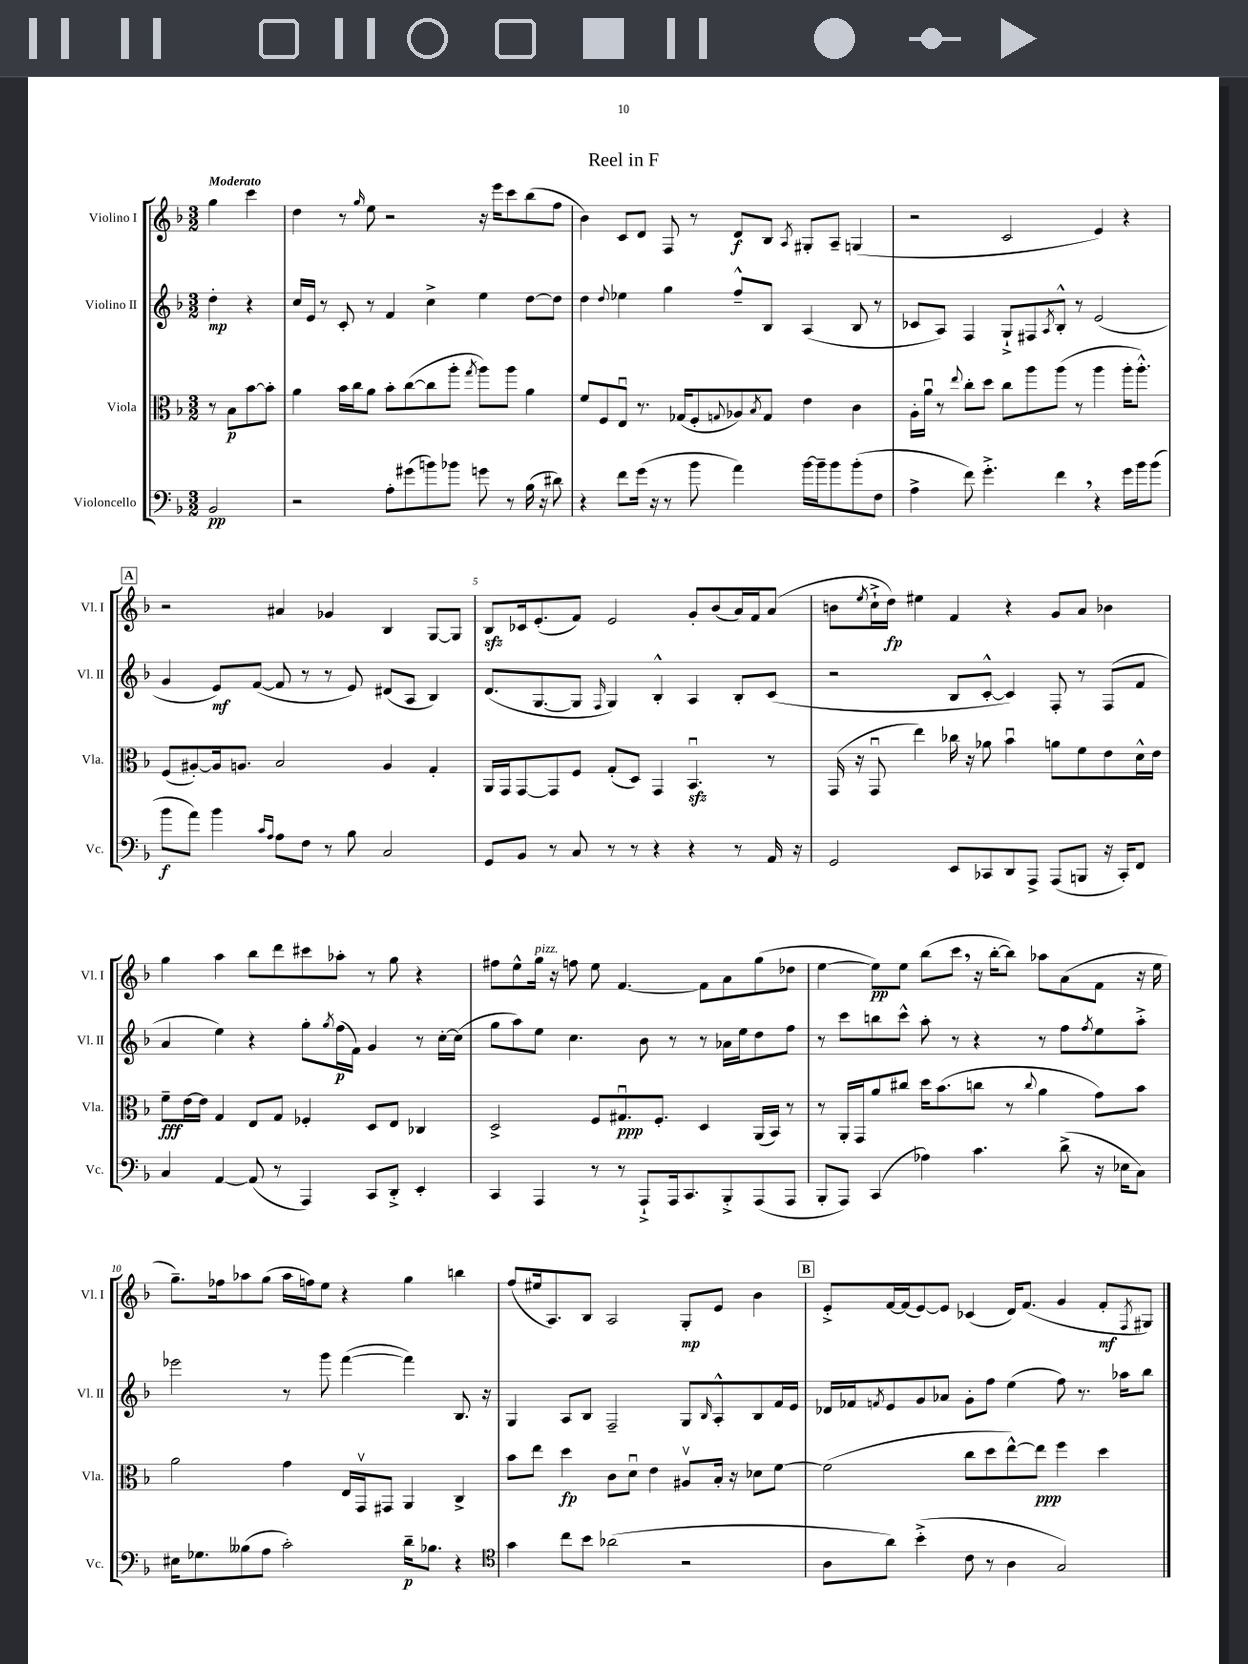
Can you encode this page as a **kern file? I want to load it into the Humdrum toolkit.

**kern	**dynam	**kern	**dynam	**kern	**dynam	**kern	**dynam
*part4	*part4	*part3	*part3	*part2	*part2	*part1	*part1
*staff4	*staff4	*staff3	*staff3	*staff2	*staff2	*staff1	*staff1
*I"Violoncello	*	*I"Viola	*	*I"Violino II	*	*I"Violino I	*
*I'Vc.	*	*I'Vla.	*	*I'Vl. II	*	*I'Vl. I	*
*clefF4	*	*clefC3	*	*clefG2	*	*clefG2	*
*k[b-]	*	*k[b-]	*	*k[b-]	*	*k[b-]	*
*M3/2	*	*M3/2	*	*M3/2	*	*M3/2	*
=	=	=	=	=	=	=	=
!	!	!	!	!	!	!LO:TX:a:B:t=Moderato	!
2BB-/	pp	8r	.	4dd'\	mp	4gg\	.
.	.	8B-\L	p	.	.	.	.
.	.	[8b-\	.	4r	.	4ccc\	.
.	.	8b-'\J]	.	.	.	.	.
=1	=1	=1	=1	=1	=1	=1	=1
2r	.	4a\	.	16cc/LL	.	4dd\	.
.	.	.	.	16e/JJ	.	.	.
.	.	.	.	8r	.	.	.
.	.	16b-\LL	.	8c'/	.	8r	.
.	.	16cc\J	.	.	.	.	.
.	.	.	.	.	.	16qqgg/	.
.	.	8a\J	.	8r	.	8ee\	.
8A'\L	.	8b-'\L	.	4f/	.	2r	.
(8g#X\	.	([8cc\	.	.	.	.	.
8bn\)	.	8cc\]	.	4cc^\	.	.	.
8b-X\J	.	8aa'\J	.	.	.	.	.
.	.	8qgg/	.	.	.	.	.
8gn\	.	8aa\L)	.	4ee\	.	16r	.
.	.	.	.	.	.	16eee\KL	.
8r	.	8aa\J	.	.	.	8ccc\	.
(16B-\	.	4a\	.	[8dd\L	.	(8bb-\	.
16r	.	.	.	.	.	.	.
8d#X\)	.	.	.	8dd\J]	.	8ff\J	.
=2	=2	=2	=2	=2	=2	=2	=2
4r	.	8f/L	.	4dd\	.	4b-\)	.
.	.	8F/	.	.	.	.	.
.	.	.	.	8qqdd/	.	.	.
8f\L	.	8Eu/J	.	4ee-X\	.	8c/L	.
(16g\Jk	.	8.r	.	.	.	8d/J	.
16r	.	.	.	.	.	.	.
8r	.	.	.	4gg\	.	8F/	.
.	.	(16G-X/KL	.	.	.	.	.
8b-\	.	8F'/	.	.	.	8r	.
.	.	8qqGn/	.	.	.	.	.
4a\)	.	8A-X/)	.	8ff~^^/L	.	8d/L	f
.	.	8qB-/	.	.	.	.	.
.	.	8G/J	.	8B-/J	.	8B-/J	.
.	.	.	.	.	.	8qA/	.
[16b-\LL	.	4e\	.	(4A/	.	8G#X'/L	.
16b-~\J]	.	.	.	.	.	.	.
8b-\	.	.	.	.	.	8A~/J	.
(8b-'\	.	4c\	.	8B-/	.	(4Gn/	.
8F\J	.	.	.	8r	.	.	.
=3	=3	=3	=3	=3	=3	=3	=3
4A^\	.	16A'\LL	.	8c-X/L	.	2r	.
.	.	16au\JJ	.	.	.	.	.
.	.	8r	.	8A/J)	.	.	.
.	.	8qqee/	.	.	.	.	.
8f\)	.	8cc'\L	.	4F/	.	.	.
4.g'^\	.	8dd\J	.	.	.	.	.
.	.	8cc\L	.	8G`^/L	.	2c/	.
.	.	8aa\	.	8F#X/	.	.	.
.	.	.	.	8qA/	.	.	.
4f,\	.	(8aa\J	.	8B-'^^/J	.	.	.
.	.	8r	.	8r	.	.	.
4r	.	4aa\	.	(2e/	.	4e/)	.
16g\LL	.	16aa'\KL	.	.	.	4r	.
16b-\J	.	8.aa'^^\J)	.	.	.	.	.
(8b-\J	.	.	.	.	.	.	.
!!LO:LB:g=z
!!LO:REH:place=s1:t=A
=4	=4	=4	=4	=4	=4	=4	=4
8b-\L	f	(8F/L	.	4g/	.	2r	.
8a\J)	.	[8A#X'/)	.	.	.	.	.
4b-\	.	16A#/k]	.	8e/L)	mf	.	.
.	.	8.An/J	.	.	.	.	.
.	.	.	.	([8f/J	.	.	.
16qqc/LL	.	.	.	.	.	.	.
16qqA/JJ	.	.	.	.	.	.	.
8A\L	.	2B-/	.	8f/]	.	4a#X/	.
8F\J	.	.	.	8r	.	.	.
8r	.	.	.	8r	.	4g-X/	.
8B-\	.	.	.	8e/)	.	.	.
2C/	.	4A/	.	(8d#X/L	.	4B-/	.
.	.	.	.	8A/J	.	.	.
.	.	4G'/	.	4B-/)	.	[8G/L	.
.	.	.	.	.	.	8G/J]	.
=5	=5	=5	=5	=5	=5	=5	=5
8GG/L	.	16AA/LL	.	(8.d/L	.	8B-zz/L	.
.	.	16GG/J	.	.	.	.	.
8BB-/J	.	[8GG/	.	.	.	16c-X/k	.
.	.	.	.	[8.G/	.	(8.e'/	.
8r	.	8GG/]	.	.	.	.	.
8C/	.	8F/J	.	8G/J]	.	8f/J)	.
.	.	.	.	16qqF/	.	.	.
8r	.	(8G'/L	.	4G/)	.	2e/	.
8r	.	8D/J)	.	.	.	.	.
4r	.	4GG/	.	4B-'^^/	.	.	.
4r	.	4.BB-zzu/	.	4A/	.	8g'/L	.
.	.	.	.	.	.	(8b-/	.
8r	.	.	.	8B-'/L	.	16a/L)	.
.	.	.	.	.	.	16f/J	.
16AA/	.	8r	.	(8c/J	.	(8a/J	.
16r	.	.	.	.	.	.	.
=6	=6	=6	=6	=6	=6	=6	=6
2GG/	.	(16GG/	.	2r	.	8bn\L	.
.	.	16r	.	.	.	.	.
.	.	.	.	.	.	8qee/	.
.	.	8GGu/	.	.	.	16cc`^\L	.
.	.	.	.	.	.	16dd\JJ)	fp
.	.	4ee\)	.	.	.	4ee#X\	.
8EE/L	.	16cc-X\	.	8B-/L	.	4f/	.
.	.	16r	.	.	.	.	.
8CC-X/	.	8a-X\	.	[8c'^^/J	.	.	.
8DD/	.	4b-u\	.	4c/])	.	4r	.
8AAA^/J	.	.	.	.	.	.	.
(8AAA/L	.	8an\L	.	8F'/	.	8g/L	.
8BBBn/J	.	8f\	.	8r	.	8a/J	.
16r	.	8e\	.	(8F/L	.	4b-X\	.
16CC-'/KL)	.	.	.	.	.	.	.
8FF/J	.	16d^^\L	.	8f/J	.	.	.
.	.	16e\JJ	.	.	.	.	.
!!LO:LB:g=z
=7	=7	=7	=7	=7	=7	=7	=7
4C/	.	8f~\L	fff	4a/	.	4gg\	.
.	.	[16e\L	.	.	.	.	.
.	.	16e\JJ]	.	.	.	.	.
[4AA/	.	4G/	.	4ee\)	.	4aa\	.
(8AA/]	.	8E/L	.	4r	.	8bb-\L	.
8r	.	8G/J	.	.	.	8ddd\	.
4AAA/)	.	4F-X'/	.	8gg'\L	.	8ccc#X\	.
.	.	.	.	8qgg/	.	.	.
.	.	.	.	(16ff\L	p	8aa-X'\J	.
.	.	.	.	16f\JJ)	.	.	.
8CC/L	.	8D/L	.	4g/	.	8r	.
8DD'^/J	.	8E/J	.	.	.	8gg\	.
4EE'/	.	4C-X/	.	8r	.	4r	.
.	.	.	.	[16cc'\LL	.	.	.
.	.	.	.	(16cc\JJ]	.	.	.
=8	=8	=8	=8	=8	=8	=8	=8
4CC/	.	2D^/	.	8gg\L	.	8ff#X\L	.
.	.	.	.	8aa\)	.	8ee^^\	.
!	!	!	!	!	!	!LO:TX:a:i:t=pizz.	!
4AAA/	.	.	.	8ee\J	.	16gg\Jk	.
.	.	.	.	.	.	16r	.
.	.	.	.	4.cc\	.	8ffn\	.
8r	.	8F/L	.	.	.	8ee\	.
8r	.	8.G#Xu/	ppp	.	.	[4.f/	.
8AAA`^/L	.	.	.	8b-\	.	.	.
.	.	8.F'/J	.	.	.	.	.
16AAA/k	.	.	.	8r	.	.	.
8.CC/	.	.	.	.	.	.	.
.	.	4D/	.	8r	.	8f\L]	.
8BBB-'^/	.	.	.	16a-X\LL	.	8a\	.
.	.	.	.	16ee\J	.	.	.
(8AAA/	.	(16AA/LL	.	8dd\	.	(8gg\	.
.	.	16BB-/JJ)	.	.	.	.	.
8AAA/J	.	8r	.	8ff\J	.	8dd-X\J	.
=9	=9	=9	=9	=9	=9	=9	=9
8BBB-'/L	.	8r	.	8r	.	[4ee\	.
8AAA/J)	.	16AA'/LL	.	8ccc\L	.	.	.
.	.	16GG/J	.	.	.	.	.
(4CC/	.	8a/	.	8bbn\	.	8ee\L])	pp
.	.	8cc#X/J	.	8ccc^^\J	.	8ee\J	.
4A-X\)	.	16dd\KL	.	8aa'\	.	(8bb-\L	.
.	.	(8.b-\	.	.	.	.	.
.	.	.	.	8r	.	8ccc,\J	.
4.c\	.	8ccn\J	.	4r	.	16r	.
.	.	.	.	.	.	[16bb-'\KL	.
.	.	8r	.	.	.	8bb-\J])	.
.	.	8qqcc/	.	.	.	.	.
.	.	4a\	.	8r	.	8aa-X\L	.
(8d^\	.	.	.	8ff\L	.	(8a\	.
.	.	.	.	8qff/	.	.	.
16r	.	8g\L)	.	8ee\	.	8f\J	.
16E-X\KL	.	.	.	.	.	.	.
8C\J)	.	8b-\J	.	8aa'^\J	.	16r	.
.	.	.	.	.	.	16ee\	.
!!LO:LB:g=z
=10	=10	=10	=10	=10	=10	=10	=10
16E#X\KL	.	2a\	.	2eee-X\	.	8.gg~\L)	.
8.G-X\	.	.	.	.	.	.	.
.	.	.	.	.	.	16ff-X\k	.
(8B--X\	.	.	.	.	.	8aa-X\	.
8A\J	.	.	.	.	.	(8gg\J	.
2c'\)	.	4g\	.	8r	.	16aa-\LL	.
.	.	.	.	.	.	16ffn\J)	.
.	.	.	.	8ggg\	.	8ee\J	.
.	.	16E/LL	.	([4fff\	.	4r	.
.	.	16GGv/J	.	.	.	.	.
.	.	8GG#X/J	.	.	.	.	.
16d~\KL	p	4AA/	.	4fff\])	.	4gg\	.
8.B-X\J	.	.	.	.	.	.	.
4r	.	4C^/	.	8.B-/	.	4bbn\	.
.	.	.	.	16r	.	.	.
=11	=11	=11	=11	=11	=11	=11	=11
*clefC4	*	*	*	*	*	*	*
4g\	.	8b-\L	.	4G/	.	(8ff/L	.
.	.	8ee\J	.	.	.	16ee#X/k	.
.	.	.	.	.	.	8.A/)	.
8cc\L	.	4dd\	fp	8A/L	.	.	.
8b-\J	.	.	.	8B-/J	.	8B-/J	.
(2a-X\	.	8c\L	.	2F~/	.	2A/	.
.	.	8du\J	.	.	.	.	.
.	.	4e\	.	.	.	.	.
2r	.	8A#Xv/L	.	8G/L	.	8G'/L	mp
.	.	.	.	16qqB-/	.	.	.
.	.	16B-'/Jk	.	8A'^^/	.	8e/J	.
.	.	16r	.	.	.	.	.
.	.	8d-X\L	.	8B-/	.	4b-\	.
.	.	[8f\J	.	16f/L	.	.	.
.	.	.	.	16e/JJ	.	.	.
!!LO:REH:place=s1:t=B
=12	=12	=12	=12	=12	=12	=12	=12
8A\L	.	(2f\]	.	16d-X/LL	.	8e'^/L	.
.	.	.	.	16f-X/J	.	.	.
.	.	.	.	8qfn/	.	.	.
8a\J)	.	.	.	8e/	.	[16f/L	.
.	.	.	.	.	.	(16f/J]	.
(4b-'^\	.	.	.	8g/	.	[8e/)	.
.	.	.	.	8a-X/J	.	8e/J]	.
8c\	.	8cc\L	.	8g'\L	.	(4c-X/	.
8r	.	8dd\	.	8ff\J	.	.	.
4A\	.	[8ee^^\)	.	(4ee\	.	16d/KL)	.
.	.	.	.	.	.	(8.f/J	.
.	.	8ee\J]	ppp	.	.	.	.
2G/)	.	4ff\	.	8ff\)	.	4g/	.
.	.	.	.	8.r	.	.	.
.	.	4dd\	.	.	.	8f'/L	mf
.	.	.	.	16aa-X\KL	.	.	.
.	.	.	.	.	.	8qF/	.
.	.	.	.	8bb-\J	.	8G#X/J)	.
==	==	==	==	==	==	==	==
*-	*-	*-	*-	*-	*-	*-	*-
